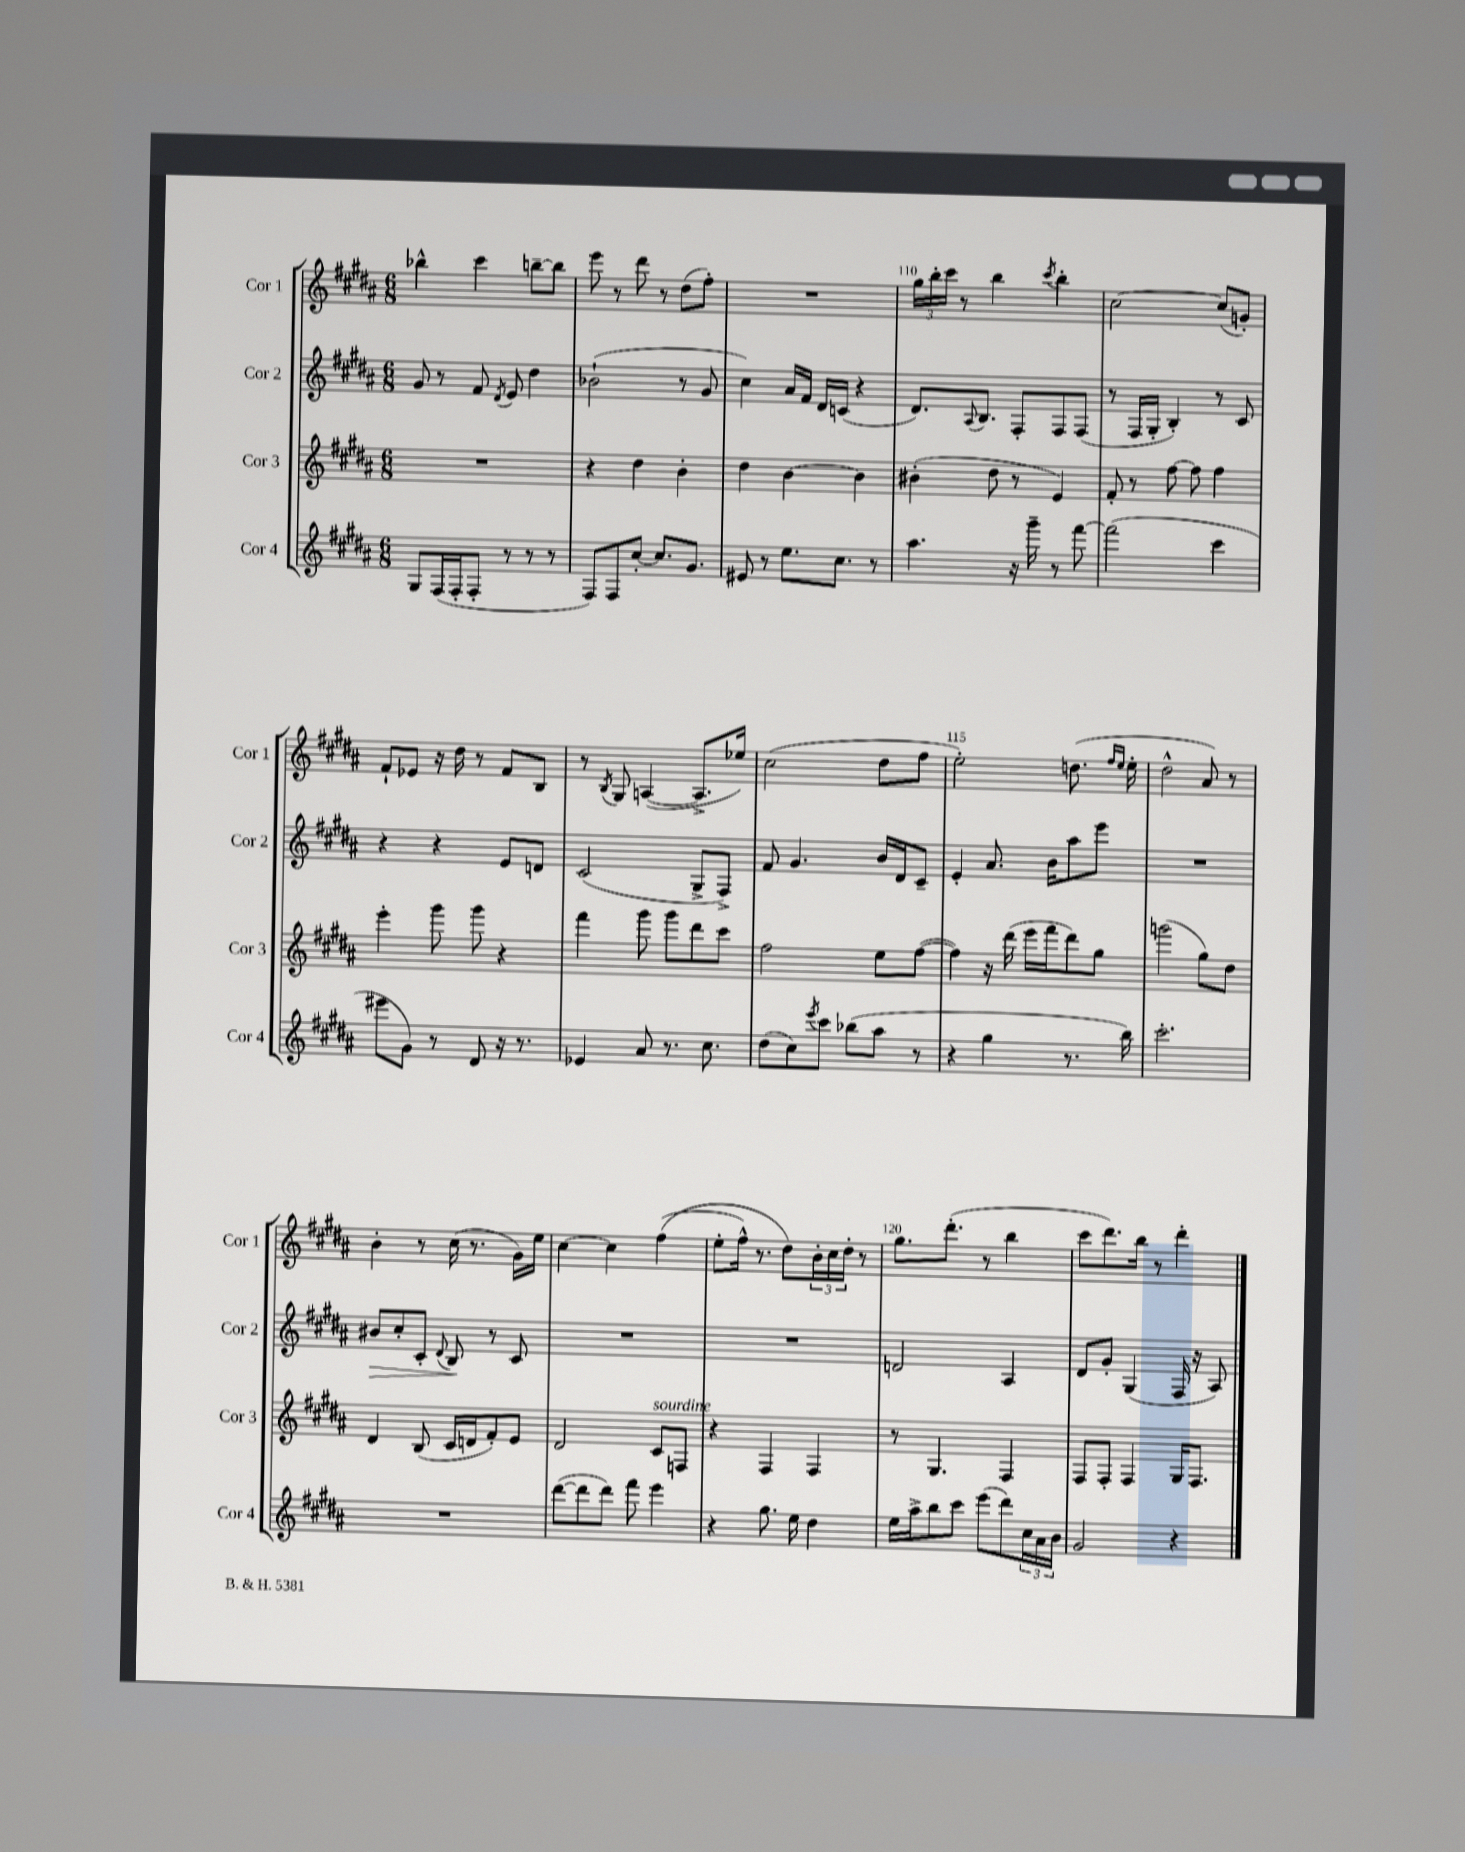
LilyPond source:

<<
\new StaffGroup <<
\new Staff = "s0" \with { instrumentName = "Cor 1" shortInstrumentName = "Cor 1" } {
    \clef treble \key b \major \numericTimeSignature \time 6/8
    bes''4-^ cis'''4 b''8~-- b''8 |
    e'''8 r8 dis'''8 r8 dis''8( fis''8-.) |
    R2. |
    \tuplet 3/2 { gis''16 b''16-. cis'''16 } r8 b''4 \acciaccatura { cis'''8 } b''4-. |
    cis''2~ cis''8( g'8-.) |
    fis'8-! ees'8 r16 dis''16 r8 fis'8 b8 |
    r8 \acciaccatura { b8 } gis8 a4~( a8.-> ees''16) |
    cis''2( dis''8 fis''8 |
    e''2-.) d''8.( \grace { fis''16 e''16 } e''16-. |
    dis''2-^ ais'8) r8 |
    b'4-. r8 cis''16( r8. gis'16) e''16 |
    cis''4~ cis''4 fis''4(\( |
    e''8-. fis''16-^) r8. dis''8\) \tuplet 3/2 { b'16-. cis''16 dis''16-. } r8 |
    gis''8. dis'''8.-.( r8 b''4 |
    cis'''8 dis'''8.) b''16 r8 dis'''4-. \bar "|." |
}
\new Staff = "s1" \with { instrumentName = "Cor 2" shortInstrumentName = "Cor 2" } {
    \clef treble \key b \major \numericTimeSignature \time 6/8
    gis'8 r8 fis'8 \acciaccatura { dis'8 } e'8 dis''4 |
    bes'2-!( r8 gis'8 |
    cis''4) ais'16 fis'16 dis'16 c'16( r4 |
    dis'8.) \appoggiatura { ais8 } b8. fis8-. fis8 fis8( |
    r8 fis16 gis16-. b4-.) r8 cis'8 |
    r4 r4 e'8 d'8 |
    cis'2( gis8-> fis8->) |
    fis'8 gis'4. b'16 dis'16 cis'8-- |
    e'4-. ais'8. b'16 ais''8 e'''8 |
    R2. |
    bis'8\> cis''8-. cis'8-. \appoggiatura { dis'8 } b8\! r8 cis'8 |
    R2. |
    R2. |
    d'2 ais4 |
    dis'8 gis'8-. gis4( fis16 r16 ais8) \bar "|." |
}
\new Staff = "s2" \with { instrumentName = "Cor 3" shortInstrumentName = "Cor 3" } {
    \clef treble \key b \major \numericTimeSignature \time 6/8
    R2. |
    r4 dis''4 b'4-. |
    dis''4 b'4~ b'4 |
    bis'4-.( dis''8 r8 e'4) |
    fis'8-. r8 fis''8~ fis''8 fis''4 |
    e'''4-. gis'''8 gis'''8 r4 |
    fis'''4 gis'''8 gis'''8 dis'''8 cis'''8 |
    fis''2 e''8 fis''8~( |
    fis''4) r16 dis'''16( e'''16 fis'''16 dis'''8) gis''8 |
    g'''2( gis''8) dis''8 |
    dis'4 b8( cis'16 d'16 fis'8-.) e'8 |
    dis'2 cis'8^\markup { \italic "sourdine" } f8 |
    r4 fis4 fis4 |
    r8 gis4. fis4 |
    fis8 fis8-. fis4 gis16 fis8. \bar "|." |
}
\new Staff = "s3" \with { instrumentName = "Cor 4" shortInstrumentName = "Cor 4" } {
    \clef treble \key b \major \numericTimeSignature \time 6/8
    gis8 fis16( fis16-. fis8-. r8 r8 r8 |
    fis8) fis8 cis''8~-. cis''8. gis'8. |
    eis'8 r8 e''8. cis''8. r8 |
    ais''4. r16 gis'''16-- r8 fis'''8~ |
    fis'''2( cis'''4 |
    eis'''8 gis'8) r8 dis'8 r16 r8. |
    ees'4 ais'8 r8. cis''8. |
    dis''8( cis''8) \acciaccatura { e'''8 } cis'''8 bes''8( ais''8 r8 |
    r4 gis''4 r8. b''16) |
    cis'''2.-. |
    R2. |
    dis'''8~( dis'''8 dis'''8) fis'''8 e'''4 |
    r4 gis''8. e''16 dis''4 |
    e''16 ais''16-> b''8 cis'''8 e'''8( dis'''8) \tuplet 3/2 { cis''16 ais'16 b'16 } |
    gis'2 r4 \bar "|." |
}
>>
>>
\layout { \context { \Score currentBarNumber = #107 \override BarNumber.break-visibility = ##(#f #t #t) barNumberVisibility = #(every-nth-bar-number-visible 5) } }
